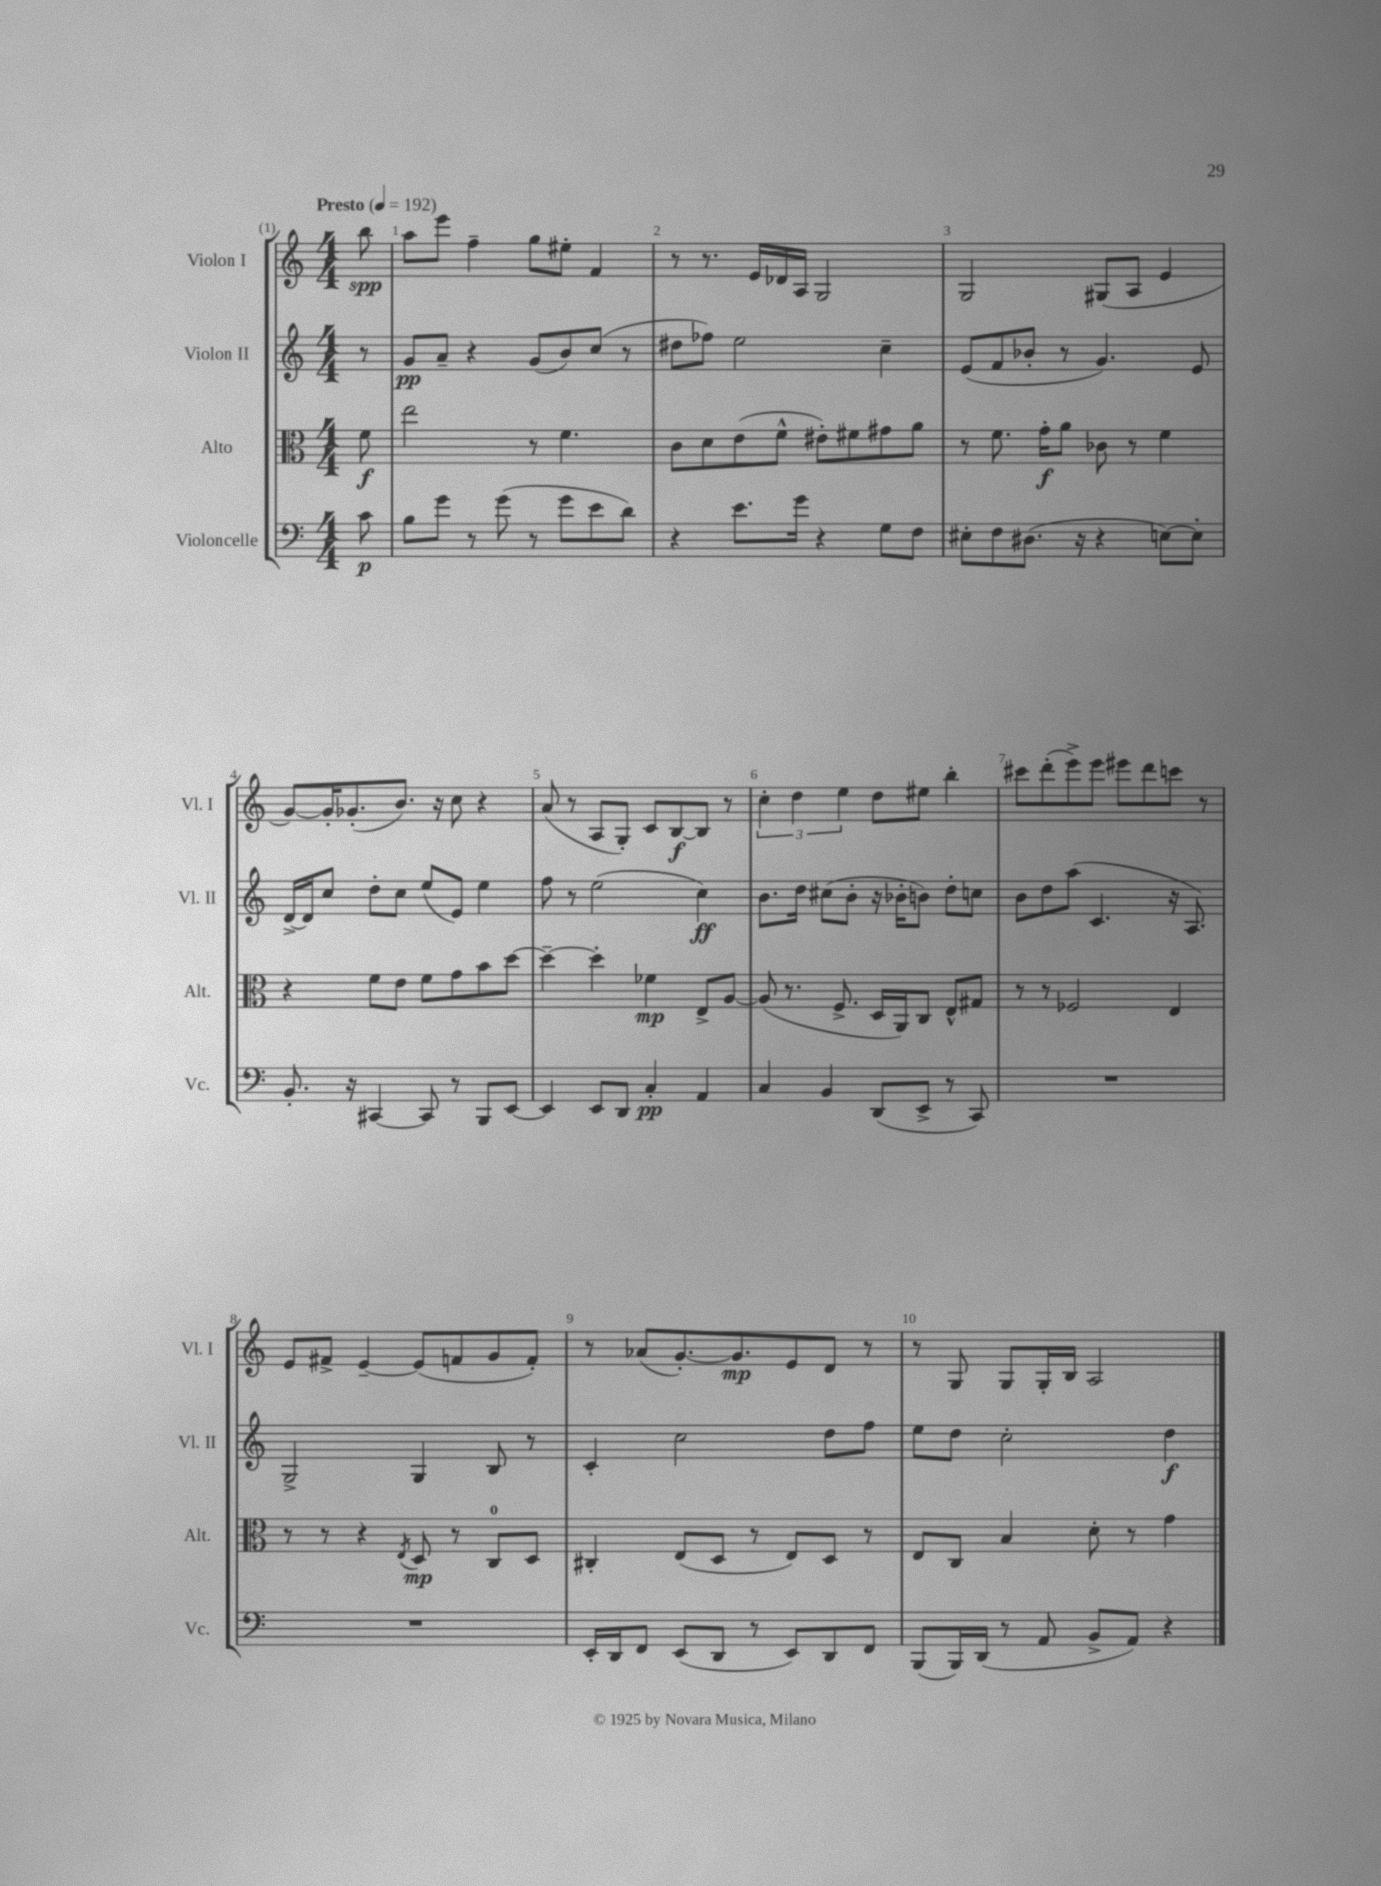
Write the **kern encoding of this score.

**kern	**kern	**kern	**kern
*staff4	*staff3	*staff2	*staff1
*clefF4	*clefC3	*clefG2	*clefG2
*k[]	*k[]	*k[]	*k[]
*M4/4	*M4/4	*M4/4	*M4/4
*MM192	*MM192	*MM192	*MM192
8c	8f	8r	8bb
=	=	=	=
8B	2ee	8g	8aa
8g	.	8a~	8eee
8r	.	4r	4ff~
(8g	.	.	.
8r	8r	(8g	8gg
8g	4.f	8b)	8ee#'
8e	.	(8cc	4f
8d)	.	8r	.
=	=	=	=
4r	8c	8dd#	8r
.	8d	8ff-)	8.r
8.e	(8e	2ee	.
.	.	.	16e
.	8f^^	.	16d-
16g	.	.	16A
4r	8e#')	.	2G
.	8f#	.	.
8G	8g#	4cc~	.
8F	8a	.	.
=	=	=	=
8E#'	8r	(8e	2G
8F	8.f	8f	.
(8.D#	.	8b-'	.
.	16g'	.	.
.	8a	8r	.
16r	.	.	.
4r	8c-	4.g)	(8G#
.	8r	.	8A
[8E)	4f	.	4e
8E']	.	8e	.
=	=	=	=
8.BB'	4r	[16d^	[8g)
.	.	16d]	.
.	.	8cc	16g']
16r	.	.	(8.g-'
[4CC#	8f	8dd'	.
.	8e	8cc	8.b)
8CC#]	8f	(8ee	.
.	.	.	16r
8r	8g	8e)	8cc
8BBB	8b	4ee	4r
[8EE	[8dd	.	.
=	=	=	=
4EE]	4dd~_	8ff	(8a
.	.	8r	8r
8EE	4dd']	(2ee	8A
8DD	.	.	8G')
4C'	4f-	.	8c
.	.	.	[8B
4AA	8E^	4cc)	8B]
.	[8A	.	8r
=	=	=	=
4C	(8A]	8.b	6cc'
.	8.r	.	.
.	.	.	6dd
.	.	16dd	.
4BB	.	(8cc#	.
.	8.F^	.	.
.	.	.	6ee
.	.	8b'	.
(8DD	16D	16r	8dd
.	16AA)	16b-'	.
8EE^	8C	8b)	8ee#
8r	8E^^	8dd'	4bb'
8CC)	8G#	8cc	.
=	=	=	=
1r	8r	8b	8ccc#
.	8r	8dd	(8ddd'
.	2F-	(8aa	8eee^)
.	.	4.c	8eee
.	.	.	8eee#
.	.	.	8ddd
.	4E	16r	8ccc
.	.	8.A)	.
.	.	.	8r
=	=	=	=
1r	8r	2G^	8e
.	8r	.	8f#^
.	4r	.	[4e~
.	8qE	.	.
.	8D	4G	(8e]
.	8r	.	8f
.	8C	8B	8g
.	8D	8r	8f')
=	=	=	=
16EE'	4C#'	4c'	8r
16DD	.	.	.
8FF	.	.	(8a-
(8EE	(8E	2cc	[8.g')
8DD	8D	.	.
.	.	.	8.g]
8r	8r	.	.
8EE)	8E)	.	8e
8DD	8D	8dd	8d
8FF	8r	8ff	8r
=	=	=	=
(8BBB	8E	8ee	8r
16BBB)	8C	8dd	8G
(16DD	.	.	.
8r	4B	2cc'	8G
8AA	.	.	16G'
.	.	.	16B
8BB^	8d'	.	2A
8AA)	8r	.	.
4r	4g	4dd	.
==	==	==	==
*-	*-	*-	*-
